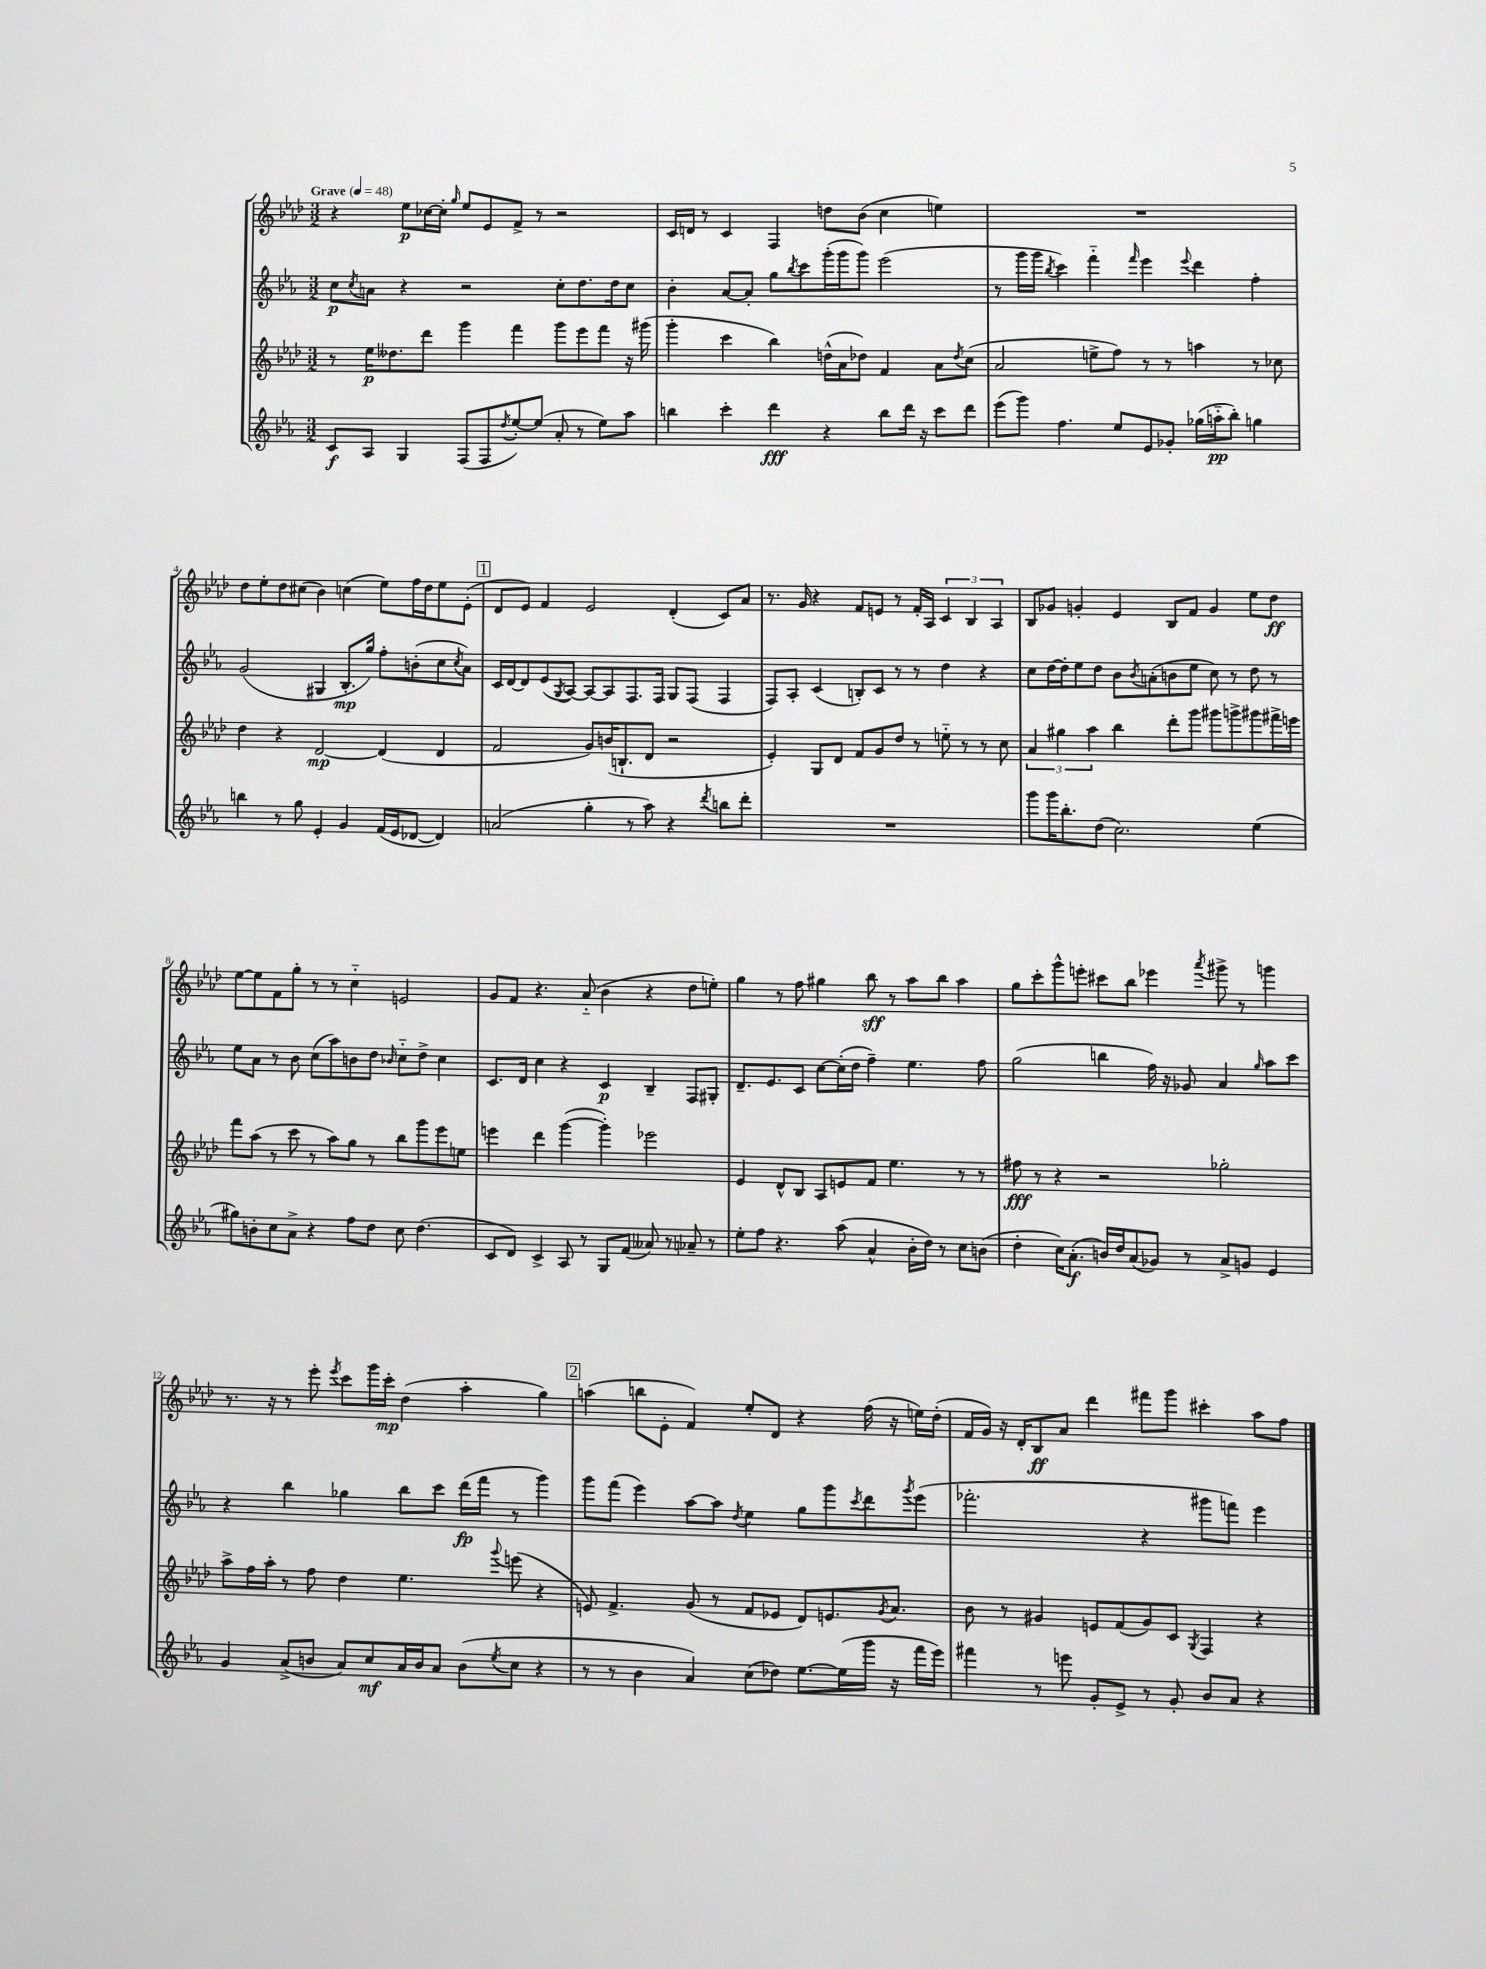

**kern	**kern	**kern	**kern
*staff4	*staff3	*staff2	*staff1
*clefG2	*clefG2	*clefG2	*clefG2
*k[b-e-a-]	*k[b-e-a-d-]	*k[b-e-a-]	*k[b-e-a-d-]
*M3/2	*M3/2	*M3/2	*M3/2
*MM48	*MM48	*MM48	*MM48
8c	8r	8cc	4r
.	.	8qcc	.
8A-	16ee-	8a	.
.	8.dd--	.	.
4G	.	4r	8ee-
.	8ddd-	.	[16cc-
.	.	.	16cc-']
.	.	.	16qqgg
(8F	4ggg	2r	8ee-
8F	.	.	8e-
8qdd	.	.	.
[8ee-')	4fff	.	8f^
(8ee-]	.	.	8r
8a-'	8ggg	8cc'	2r
8r	8eee-	8.dd	.
8ee-)	8fff	.	.
.	.	16dd	.
8aa-	16r	8cc	.
.	(16ggg#	.	.
=	=	=	=
4bb	4ggg'	4b-'	16c
.	.	.	16d
.	.	.	8r
4ccc'	4ccc	[8a-	4c
.	.	8a-']	.
4ddd	4bb-)	8gg	4F
.	.	8qbb-	.
.	.	8ccc	.
4r	(16dd^^	(16ggg'	8dd
.	16a-	16ggg	.
.	8dd-)	8ggg)	(8b-
8bb	4f	(2eee-	4cc
16ddd	.	.	.
16r	.	.	.
8ccc	8a-	.	4ee)
.	8qdd-	.	.
8ddd	(8cc	.	.
=	=	=	=
(8eee-	2a-	8r	1.r
8ggg)	.	16ggg	.
.	.	16ggg	.
.	.	8qbb-	.
4.ff	.	4ccc)	.
.	8ee^	4fff'~	.
8ee-	8ff)	.	.
.	.	16qqfff	.
8e-	8r	4eee-	.
8g-'	8r	.	.
.	.	8qqeee-	.
(16gg-	4aa	4ddd	.
16aa'~	.	.	.
8bb-')	.	.	.
4gg	8r	4ff'	.
.	8cc-	.	.
=	=	=	=
4bb	4dd-	(2g	8dd-
.	.	.	8ee-'
8r	4r	.	8dd-
8gg	.	.	(8cc#
4e-'	[2d-	4G#	4b-)
4g	.	8.B-'	(4cc
.	.	16gg)	.
(16f	(4d-]	8ff'	8ee-)
16e-	.	.	.
[8d-	.	(8b'	16ff
.	.	.	16dd-
4d-])	4d-	8cc	8ee-
.	.	8qcc	.
.	.	8a-)	(8e-'
=	=	=	=
(2a	2f	16c	8d-
.	.	[16d	.
.	.	8d]	8e-)
.	.	(8e-	4f
.	.	8qG	.
.	.	[8A-)	.
4gg'	8g)	8A-_	2e-
.	(16b	8A-]	.
.	8.B`	.	.
8r	.	8.F	.
8aa-)	8d-	.	.
.	.	16F	.
4r	2r	8G	(4d-'
.	.	(8F	.
8qddd	.	.	.
8bb	.	4F	8c)
8ddd'	.	.	8a-
=	=	=	=
1.r	4e-')	8F)	8.r
.	.	8A-'	.
.	.	.	16g
.	8G	(4c	4r
.	8d-	.	.
.	8f	8B')	8f
.	8g	8c	8e
.	8dd-	8r	8r
.	8r	8r	16f'
.	.	.	16A-
.	8ee'~	4dd	6c
.	8r	.	.
.	.	.	6B-
.	8r	4r	.
.	.	.	6A-
.	8cc	.	.
=	=	=	=
8ggg	6a-	8cc	8B-
16ggg	.	[16dd	8g-
.	6gg#	.	.
8.bb-'	.	16dd']	.
.	.	8ee-	4g'
.	6aa-	.	.
(8dd	.	8dd	.
2.cc)	4bb-	8b-	4e-
.	.	8qb-	.
.	.	(8a'	.
.	8ddd-'	8b	8B-
.	8ggg	8ee-	8f
.	8ggg#	8cc)	4g
.	8ggg^	8r	.
(4ee-	8ggg#	8dd	8ee-
.	16fff#^	8r	8dd-
.	16eee	.	.
=	=	=	=
8gg#)	8fff	8ee-	[8ee-
8b'	(8aa-	8a-	8ee-]
8cc	8r	8r	8f
8a-^	8ccc	8b-	8gg'
4r	8r	(8cc	8r
.	8aa-)	8aa-)	8r
8ff	8gg	8b	4cc'~
8dd	8r	8dd	.
.	.	16qqb-	.
8cc	8bb-	8cc'~	2e
(4.dd	8ggg	8dd^	.
.	8eee-	4cc	.
.	8ee	.	.
=	=	=	=
8c	4eee	8.c	8g
8d)	.	.	8f
.	.	16d	.
4c^	4ddd-	4cc	4.r
8A-	([4ggg	4r	.
8r	.	.	(8a-'~
8G	4ggg'])	4c	4b-
(8f	.	.	.
8a--)	2eee-	4B-~	4r
8r	.	.	.
8a-~	.	8F	8dd-
8r	.	8G#'	8ee')
=	=	=	=
8ee-'	4e-	8.d~	4gg
8ff	.	.	.
.	.	8.e-	.
4.r	8d-^^	.	8r
.	8B-	8c	8ff
.	8A-	[8cc	4gg#
(8aa-	8e	(16cc']	.
.	.	16dd	.
4a-^^	8f	4ff~)	8bb-
.	4.ee-	.	8r
16b-'	.	4.ee-	8aa-
16dd)	.	.	.
8r	.	.	8bb-
8cc	8r	.	4aa-
(8b	8r	8ff	.
=	=	=	=
4dd'	8ff#	(2gg	8gg
.	8r	.	8ccc'
16cc)	4r	.	8ggg^^
(8.a-'	.	.	.
.	.	.	8eee'
16b)	2r	4bb	8ccc#
16dd	.	.	.
(8a-	.	.	8bb-
8g-)	.	16ff)	4eee-
.	.	16r	.
8r	.	8g-	.
.	.	.	8qaaa-
8a-^	2gg-'	4a-	8ggg#^
8g	.	.	8r
.	.	16qqgg	.
4e-	.	8aa-	4ggg
.	.	8ccc	.
=	=	=	=
4g	8aa-^	4r	8.r
.	16ff	.	.
.	16aa-'	.	16r
(8a-^	8r	4bb-	8r
8b	8ff	.	8eee-'
.	.	.	8qeee-
8a-)	4dd-	4gg-	8ccc
8cc	.	.	16ggg
.	.	.	16ccc'
16a-	4.ee-	8bb-	(4dd-
16b	.	.	.
8a-	.	8ccc	.
(8b	.	(16ddd	4aa-'
.	.	16fff	.
8qee-	8qqggg	.	.
8cc	(8eee	8r	.
4r	4r	4ggg)	4gg)
=	=	=	=
8r	8e)	8ggg	(4aa
8r	4.f^	(8fff	.
4b-	.	4eee-)	8bb
.	.	.	8e-'
4a-)	(8g	[8aa-	4f)
.	8r	8aa-]	.
.	.	8qdd	.
(8cc	8f	4ee-	8ee-'
8dd-)	8e-	.	8d-
[8.ee-	8d-)	8gg	4r
.	8.e	8ggg	.
(16ee-]	.	.	.
.	.	8qccc	.
16ggg	.	8ddd	(16ff
.	8qg	.	.
16r	8.a-	.	16r
.	.	8qggg	.
16fff	.	(8eee-	16ee)
16eee-)	.	.	(16dd-'
=	=	=	=
4fff#	8b-	2.fff-'	16f
.	.	.	16g)
.	8r	.	16r
.	.	.	16d-'
8r	4g#	.	8B-
8eee	.	.	8a-
8g'	8e	.	4ddd-
8e-^	(8f	.	.
8r	8g#)	4r	8fff#
8g'	8c	.	8ggg
.	8qG	.	.
8b-	4F	8ggg#	4ccc#'
8a-	.	8fff)	.
4r	4r	4eee-	8aa-
.	.	.	8ff
==	==	==	==
*-	*-	*-	*-
